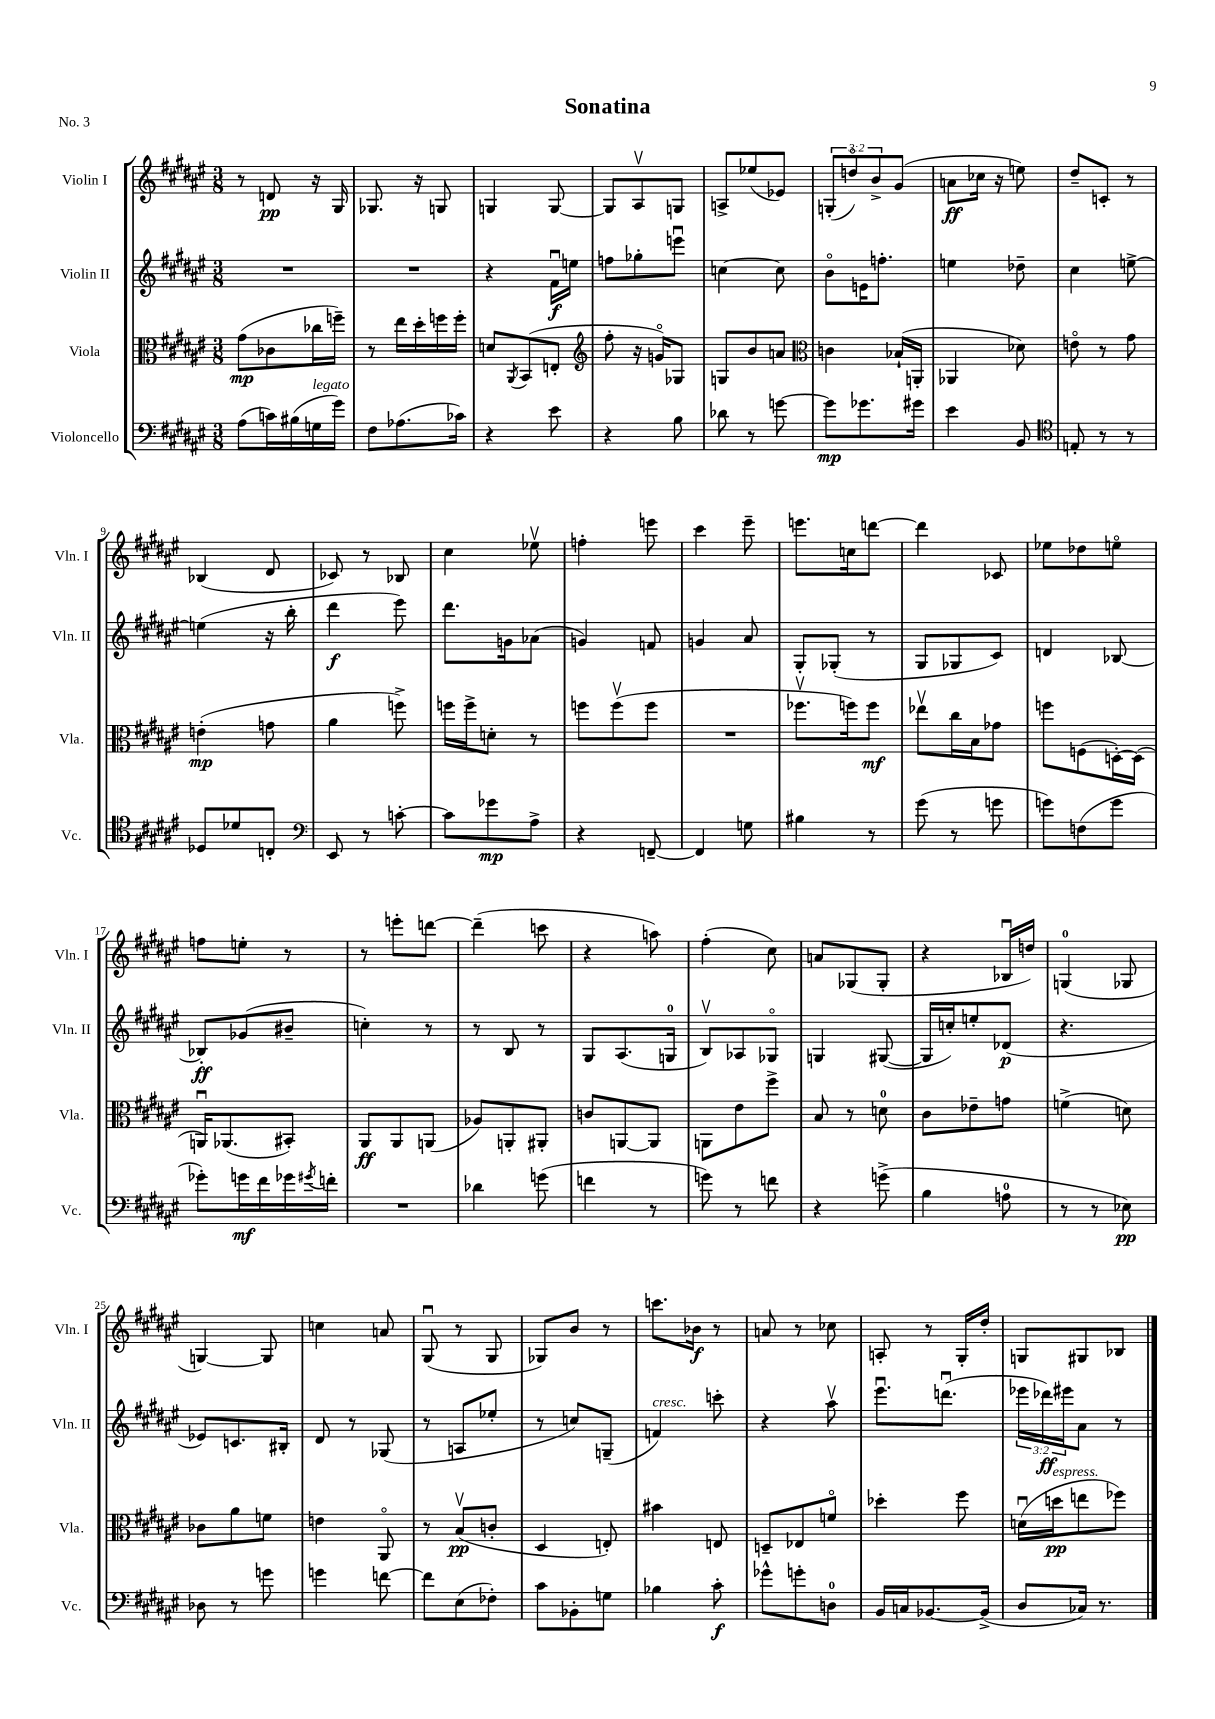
\header { title = "Sonatina" piece = "No. 3" }
<<
\new StaffGroup <<
\new Staff = "s0" \with { instrumentName = "Violin I" shortInstrumentName = "Vln. I" } {
    \clef treble \key fis \major \numericTimeSignature \time 3/8 \override Staff.TupletNumber.text = #tuplet-number::calc-fraction-text
    r8 d'8\pp r16 gis16 |
    ges8. r16 g8 |
    g4 g8~ |
    g8 ais8\upbow g8 |
    a8-> ees''8( ees'8) |
    \tuplet 3/2 { g8-.( d''8\flageolet) b'8-> } gis'8( |
    a'8\ff ces''16 r16 e''8) |
    dis''8-- c'8-. r8 |
    bes4( dis'8 |
    ces'8) r8 bes8 |
    cis''4 ees''8\upbow |
    f''4-. e'''8 |
    cis'''4 eis'''8-- |
    e'''8. c''16 d'''8~ |
    d'''4 ces'8 |
    ees''8 des''8 e''8\flageolet |
    f''8 e''8-. r8 |
    r8 e'''8-. d'''8~ |
    d'''4--( c'''8 |
    r4 a''8) |
    fis''4-.( cis''8) |
    a'8 ges8( ges8-. |
    r4 bes16\downbow d''16) |
    g4-0( ges8 |
    g4~) g8 |
    c''4 a'8 |
    gis8\downbow( r8 gis8 |
    ges8) b'8 r8 |
    c'''8. bes'16\f r8 |
    a'8 r8 ces''8 |
    a8-. r8 gis16-. dis''16-. |
    g8 gis8 bes8 \bar "|." |
}
\new Staff = "s1" \with { instrumentName = "Violin II" shortInstrumentName = "Vln. II" } {
    \clef treble \key fis \major \numericTimeSignature \time 3/8 \override Staff.TupletNumber.text = #tuplet-number::calc-fraction-text
    R4. |
    R4. |
    r4 fis'16\downbow\f e''16 |
    f''8 ges''8-. e'''8\downbow |
    c''4~ c''8 |
    b'8\flageolet e'16 f''8.-. |
    e''4 des''8-- |
    cis''4 e''8~-> |
    e''4( r16 b''16-. |
    dis'''4\f eis'''8) |
    dis'''8. g'16 aes'8( |
    g'4) f'8 |
    g'4 ais'8 |
    gis8-. ges8-.( r8 |
    gis8 ges8 cis'8) |
    d'4 bes8~ |
    bes8-.\ff ges'8( bis'8-- |
    c''4-.) r8 |
    r8 b8 r8 |
    gis8 ais8.( g16-0 |
    b8\upbow) aes8 ges8\flageolet |
    g4 gis8~( |
    gis16 c''16-.) e''8-. des'8\p( |
    r4. |
    ees'8) c'8. bis16-. |
    dis'8 r8 ges8( |
    r8 a8 ees''8-. |
    r8 c''8) g8--( |
    f'4^\markup { \italic "cresc." }) c'''8-. |
    r4 ais''8\upbow |
    eis'''8.\downbow d'''8.\downbow( |
    \tuplet 3/2 { ees'''16 des'''16\ff) eis'''16 } ais'8 r8 \bar "|." |
}
\new Staff = "s2" \with { instrumentName = "Viola" shortInstrumentName = "Vla." } {
    \clef alto \key fis \major \numericTimeSignature \time 3/8
    gis'8\mp( ces'8 ces''16 f''16--) |
    r8 eis''16 dis''16-. f''16 f''16-. |
    d'8 \acciaccatura { ais,8 } b,8( e8-. |
    \clef treble fis''8-. r16 g'16\flageolet) ges8 |
    g8 b'8 a'8 |
    \clef alto c'4 bes16-!( a,16-. |
    aes,4 des'8) |
    e'8\flageolet r8 gis'8 |
    e'4-.\mp( g'8 |
    ais'4 f''8->) |
    f''16 f''16-> d'8-. r8 |
    f''8 f''8\upbow( f''8 |
    R4. |
    fes''8.\upbow f''16) f''8\mf |
    ees''8\upbow cis''16 b16 ges'8 |
    f''8 f8( d16~-.) d16( |
    a,16\downbow) aes,8.( bis,8-.) |
    ais,8\ff ais,8 a,8( |
    aes8) a,8-. ais,8-. |
    c'8 a,8~ a,8 |
    a,8 eis'8 fis''8-> |
    b8 r8 d'8-0 |
    cis'8 ees'8-- g'8 |
    f'4->( d'8) |
    ces'8 ais'8 f'8 |
    e'4 ais,8\flageolet |
    r8 b8\upbow\pp( c'8-. |
    dis4 e8-.) |
    bis'4 e8 |
    d8-- ees8 f'8\flageolet |
    des''4-. fis''8 |
    d'16\downbow( d''16\pp^\markup { \italic "espress." } e''8 fes''8) \bar "|." |
}
\new Staff = "s3" \with { instrumentName = "Violoncello" shortInstrumentName = "Vc." } {
    \clef bass \key fis \major \numericTimeSignature \time 3/8
    ais8( c'16) bis16( g16^\markup { \italic "legato" } gis'16) |
    fis8 aes8.( ces'16) |
    r4 eis'8 |
    r4 b8 |
    des'8 r8 g'8~ |
    g'8\mp ges'8. gis'16 |
    eis'4 b,8 |
    \clef tenor e8-. r8 r8 |
    des8 des'8 c8-. |
    \clef bass eis,8 r8 c'8~-. |
    c'8 ges'8\mp ais8-> |
    r4 f,8~-- |
    f,4 g8 |
    bis4 r8 |
    gis'8( r8 g'8 |
    g'8) f8( g'8 |
    ges'8-.) g'16\mf fis'16 ges'16 \acciaccatura { gis'8 } f'16-. |
    R4. |
    des'4 g'8( |
    f'4 r8 |
    g'8) r8 f'8 |
    r4 g'8->( |
    b4 a8-0 |
    r8 r8 ees8\pp) |
    des8 r8 g'8 |
    g'4 f'8~ |
    f'8 eis8( fes8-.) |
    cis'8 bes,8-. g8 |
    bes4 cis'8-.\f |
    ges'8-^ g'8-. d8-0 |
    b,16 c16 bes,8.~ bes,16->( |
    dis8 ces16) r8. \bar "|." |
}
>>
>>
